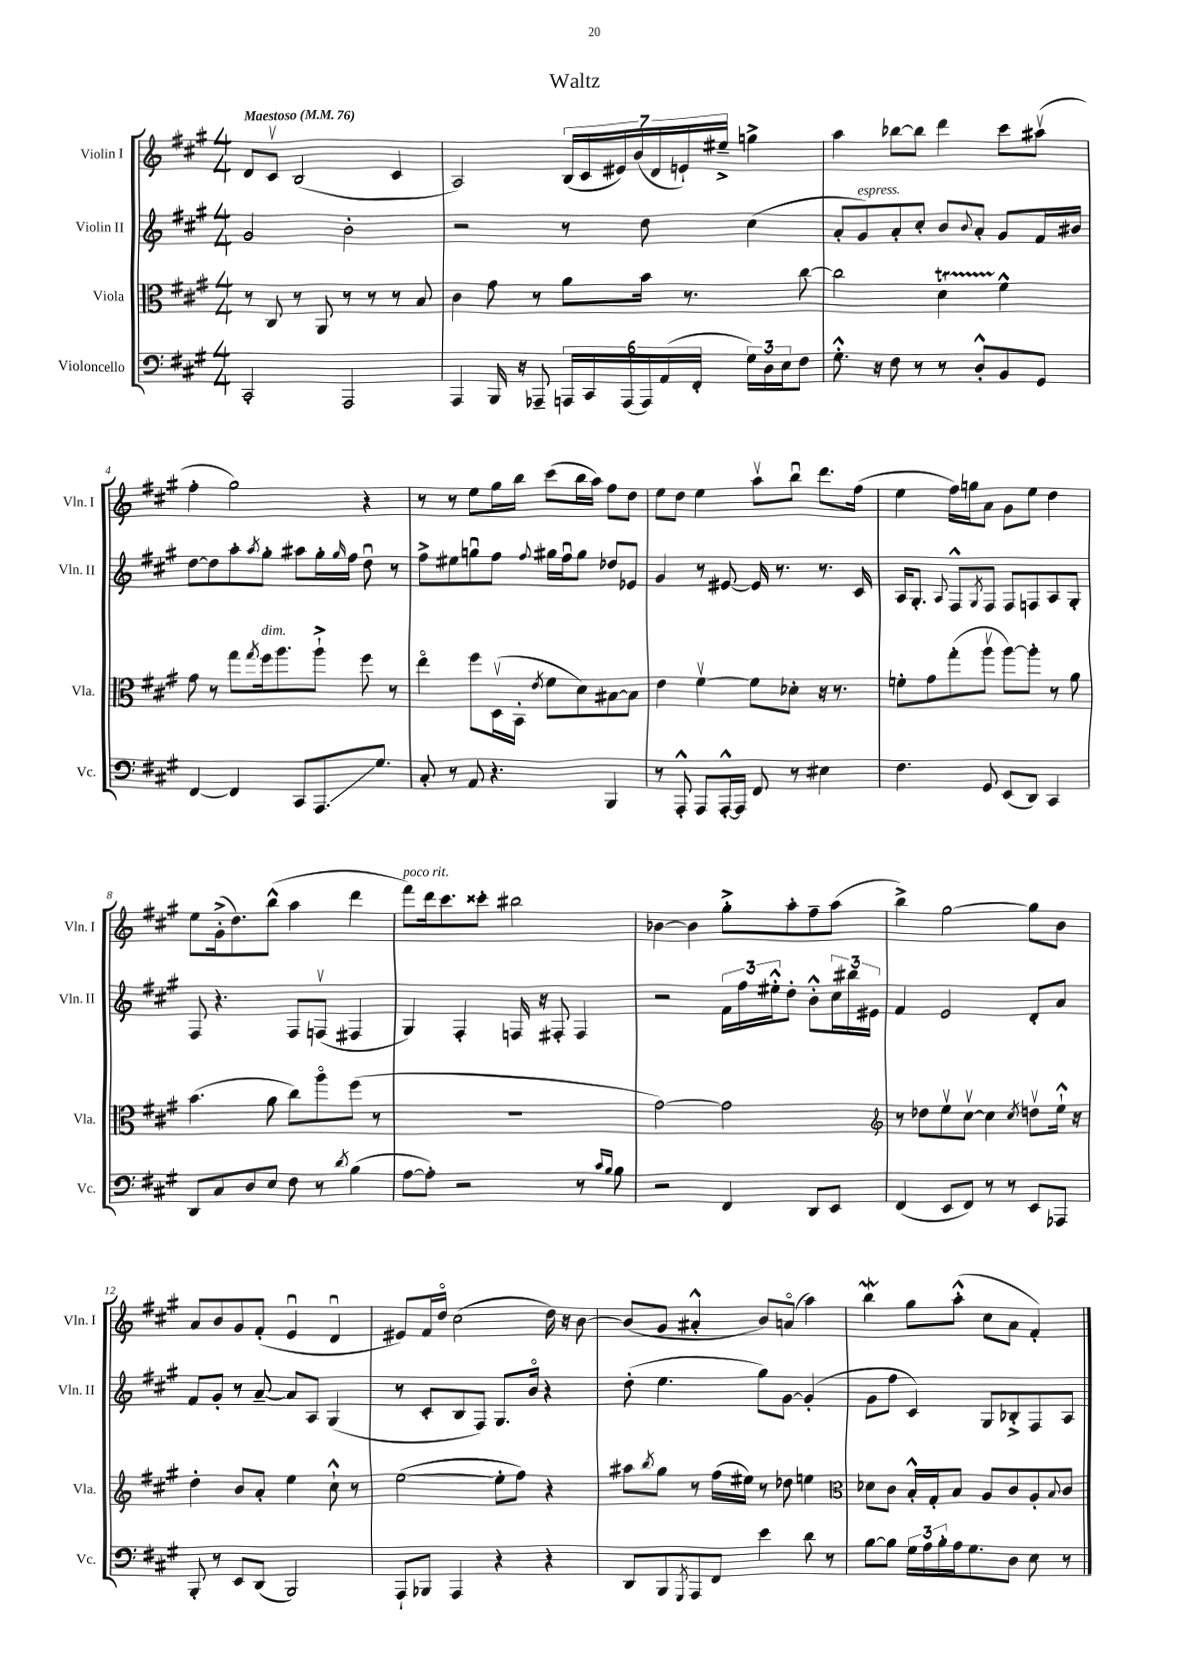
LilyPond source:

\header { title = "Waltz" }
<<
\new StaffGroup <<
\new Staff = "s0" \with { instrumentName = "Violin I" shortInstrumentName = "Vln. I" } {
    \clef treble \key a \major \numericTimeSignature \time 4/4 \tempo "Maestoso" 4 = 76
    d'8 cis'8\upbow b2( cis'4 |
    a2) \tuplet 7/4 { b16( cis'16 eis'16) b'16( d'16 e'16-!) eis''16---> } g''4-> |
    a''4 bes''8~ bes''8 d'''4 cis'''8 ais''8\upbow( |
    fis''4-. gis''2) r4 |
    r8 r8 e''8 gis''16 b''16 cis'''8( b''16 a''16) fis''8 d''8 |
    e''8 d''8 e''4 a''8\upbow b''8\downbow d'''8. fis''16( |
    e''4 fis''16) g''16 a'8 gis'8 e''8 d''4 |
    e''8 gis'16-.->( d''8.) b''8-^( a''4 d'''4 |
    fis'''8^\markup { \italic "poco rit." }) d'''16 cis'''8. cisis'''8-. bis''2 |
    bes'4~ bes'4 gis''8-.-> a''8-. fis''8-- a''8( |
    b''4->) gis''2~ gis''8 b'8 |
    a'8 b'8 gis'8 fis'8-.( e'4\downbow d'4\downbow |
    eis'8) fis'16 d''16\flageolet cis''2( d''16) r16 b'8~ |
    b'8( gis'8 ais'4-.-^ b'8) a'8\flageolet( a''4) |
    b''4\mordent gis''8 a''8-.-^( cis''8 a'8 fis'4-.) \bar "|." |
}
\new Staff = "s1" \with { instrumentName = "Violin II" shortInstrumentName = "Vln. II" } {
    \clef treble \key a \major \numericTimeSignature \time 4/4
    gis'2 b'2-. |
    r2 r8 d''8 cis''4( |
    a'8-. gis'8^\markup { \italic "espress." }) a'8-. cis''8-. b'8 \appoggiatura { b'8 } a'8-. gis'8 fis'16 bis'16 |
    d''8~ d''8 a''8-. \acciaccatura { a''8 } gis''8-. ais''8 gis''16-. \grace { gis''16 } fis''16 d''8\downbow r8 |
    fis''8-> eis''8 g''8\downbow fis''8 \appoggiatura { fis''8 } gis''16 fis''16\downbow gis''8 des''8 ees'8 |
    gis'4 r8 eis'8~ eis'16 r8. r8. cis'16 |
    a16 gis8.-. \appoggiatura { a8 } fis8-^ \acciaccatura { gis8 } fis8 fis8 f8 a8 gis8-. |
    fis8 r4. fis8 f8\upbow( fis4 |
    gis4) fis4-. f16 r16 fis8-. fis4 |
    r2 \tuplet 3/2 { fis'16 fis''16 eis''16-.-^ } d''8-. b'8-.-^ \tuplet 3/2 { cis''16 bis''16 eis'16 } |
    fis'4 e'2 d'8-. a'8 |
    fis'8 gis'8-. r8 a'8~-- a'8 a8 gis4( |
    r8 cis'8-. b8 fis8) gis8. b'16\flageolet r4 |
    d''8-.( e''4. gis''8) gis'8~ gis'4-.( |
    gis'8 fis''8 cis'4) gis8 bes8-.-> fis8 a8 \bar "|." |
}
\new Staff = "s2" \with { instrumentName = "Viola" shortInstrumentName = "Vla." } {
    \clef alto \key a \major \numericTimeSignature \time 4/4
    r8 cis8 r8 a,8 r8 r8 r8 b8 |
    cis'4 gis'8 r8 a'8 b'16 r8. cis''8~ |
    cis''2 d'4\startTrillSpan fis'4-^\stopTrillSpan |
    gis'8 r8 gis''8 \acciaccatura { gis''8 } fis''16^\markup { \italic "dim." } a''8. a''8-!-> fis''8 r8 |
    e''4\flageolet fis''8 d16\upbow( b,16-. \acciaccatura { e'8 } fis'8 d'8) bis8~ bis8 |
    e'4 fis'4~\upbow fis'8 des'8-. r16 r8. |
    f'8-. gis'8 gis''8-.( a''8\upbow a''8~) a''8-. r8 a'8 |
    b'4.( a'8 cis''8) a''8\flageolet fis''8( r8 |
    R1 |
    gis'2~) gis'2 |
    \clef treble r8 des''8 e''8\upbow cis''8~\upbow cis''4 \acciaccatura { cis''8 } d''8\upbow e''16-!-^ r16 |
    d''4-. b'8 a'8-. e''4 cis''8-!-^ r8 |
    e''2~( e''8-. fis''8) r4 |
    ais''8 \acciaccatura { b''8 } gis''8 r8 fis''16( eis''16) r8 des''8 e''4 |
    \clef alto des'8 cis'8 b16-.-^ gis16-. b8 a8 cis'8 a8-. \appoggiatura { b8 } cis'8 \bar "|." |
}
\new Staff = "s3" \with { instrumentName = "Violoncello" shortInstrumentName = "Vc." } {
    \clef bass \key a \major \numericTimeSignature \time 4/4
    cis,2-. a,,2 |
    a,,4 b,,16 r16 aes,,8-- \tuplet 6/4 { a,,16 cis,16 a,,16( a,,16) a,16( fis,16-. } \tuplet 3/2 { gis16) d16 e16 } fis8 |
    gis8.-.-^ r16 fis8 r8 r8 d8-.-^ b,8 gis,8 |
    fis,4~ fis,4 cis,8 a,,8.\glissando gis8. |
    cis8-. r8 a,8 r4. b,,4 |
    r8 a,,8-.-^ a,,8 a,,16~-.-^ a,,16 fis,8 r8 eis4 |
    fis4. gis,8 e,8( d,8) cis,4 |
    d,8 cis8 d8 e8 fis8 r8 \acciaccatura { d'8 } b4( |
    a8~ a8-.) r2 r8 \grace { cis'16 b16 } b8 |
    r2 fis,4 d,8 e,8 |
    fis,4( e,8 fis,8) r8 r8 e,8 aes,,8 |
    b,,8-. r8 e,8 d,8( b,,2) |
    a,,8-! bes,,8 a,,4 r4 r4 |
    d,8 b,,8 \acciaccatura { gis,,8 } a,,8 fis,8 e'4 d'8 r8 |
    b8~ b8 \tuplet 3/2 { gis16 a16 b16-. } a16 gis8. d8 e8 r8 \bar "|." |
}
>>
>>
